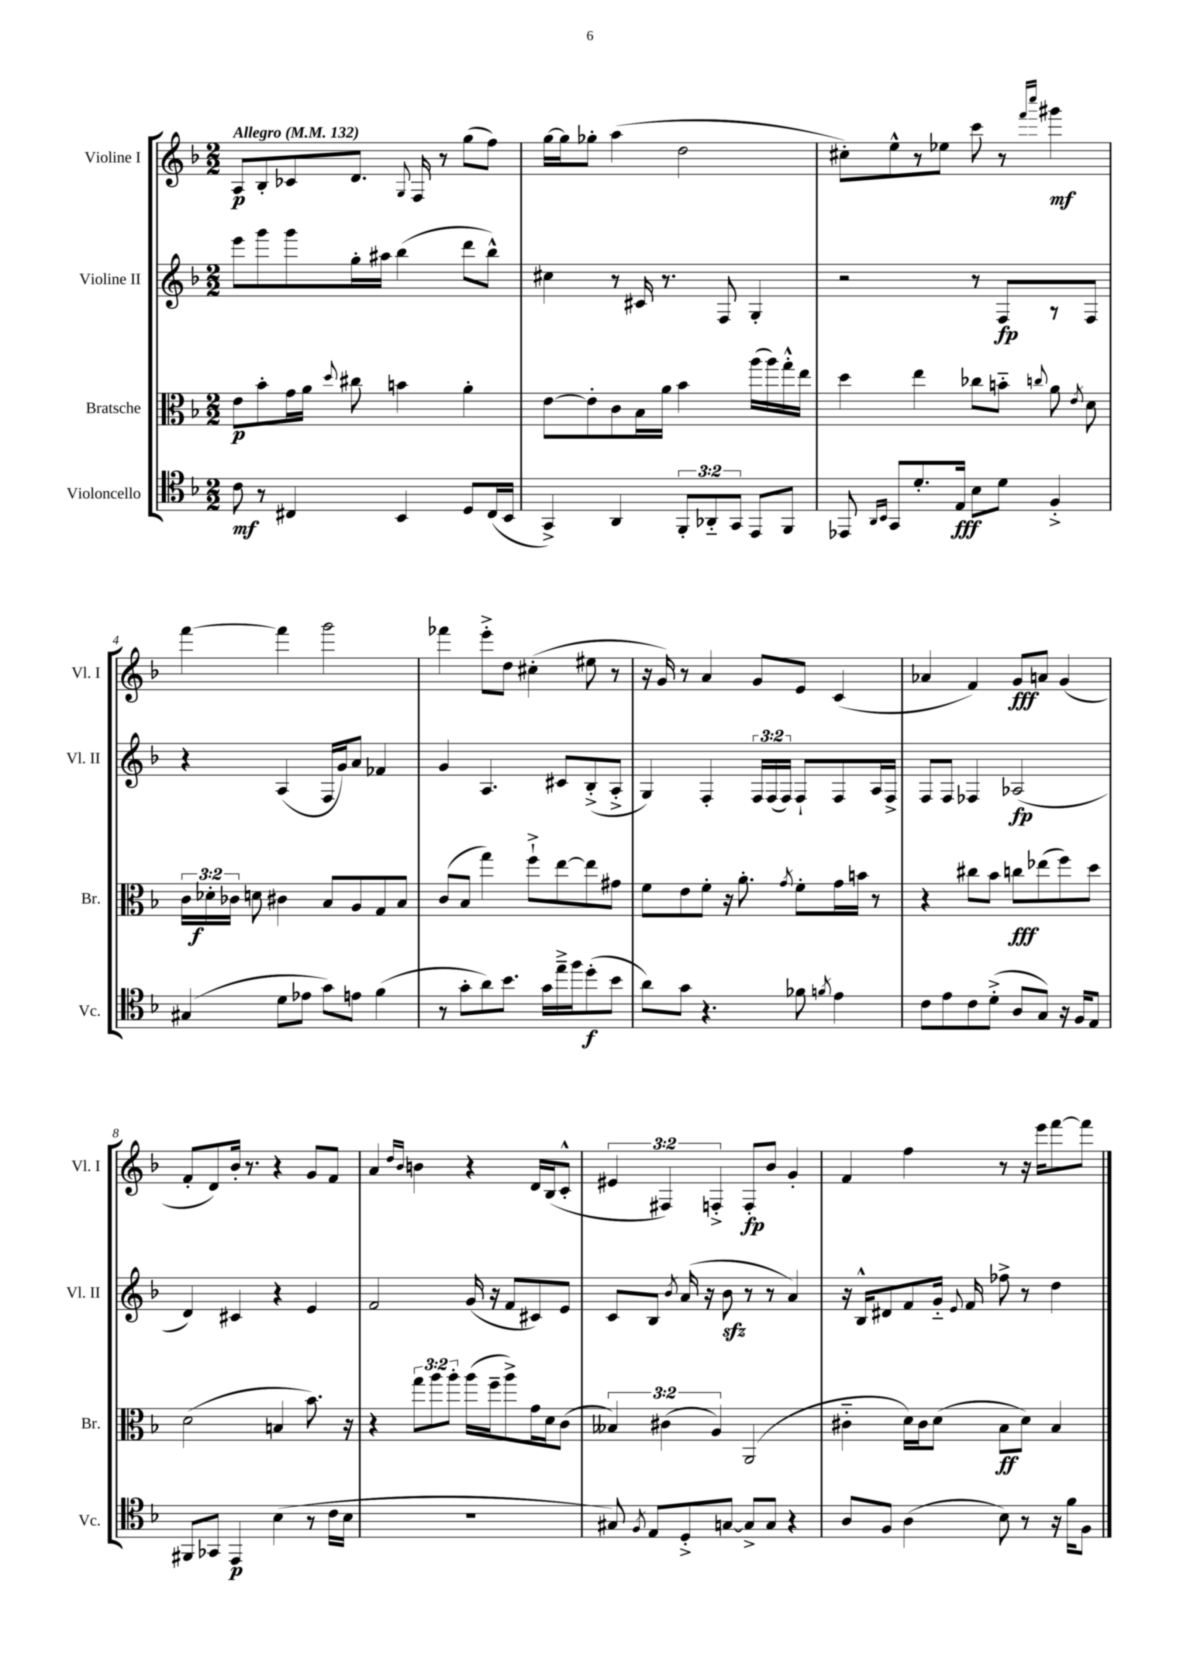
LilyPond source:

<<
\new StaffGroup <<
\new Staff = "s0" \with { instrumentName = "Violine I" shortInstrumentName = "Vl. I" } {
    \clef treble \key f \major \numericTimeSignature \time 2/2 \override Staff.TupletNumber.text = #tuplet-number::calc-fraction-text \tempo "Allegro" 4 = 132
    \autoBeamOff a8[\p bes8-. ces'8 d'8.] \appoggiatura { g8 } f16 r8 g''8[( f''8]) |
    g''16[~ g''16 ges''8]-. a''4( d''2 |
    cis''8[-.) e''8-^ r8 ees''8] c'''8 r8 \grace { f'''16[ c''''16] } gis'''4\mf |
    f'''4~ f'''4 g'''2 |
    fes'''4 e'''8[-.-> d''8] cis''4-.( eis''8 r8 |
    r16 g'16) r8 a'4 g'8[ e'8] c'4( |
    aes'4 f'4) g'8[\fff a'8] g'4( |
    f'8[-. d'8) bes'16]-. r8. r4 g'8[ f'8] |
    a'4 \grace { d''16[ bes'16] } b'4 r4 d'16[ bes16( c'8]-.-^ |
    \tuplet 3/2 { eis'4 fis4) f4-.-> } f8[-.\fp bes'8] g'4-. |
    f'4 f''4 r8 r16 e'''16[ f'''8~ f'''8] \bar "|." |
}
\new Staff = "s1" \with { instrumentName = "Violine II" shortInstrumentName = "Vl. II" } {
    \clef treble \key f \major \numericTimeSignature \time 2/2 \override Staff.TupletNumber.text = #tuplet-number::calc-fraction-text
    \autoBeamOff e'''8[ g'''8 g'''8 g''16-. ais''16] bes''4( d'''8[ bes''8]-^) |
    cis''4 r8 cis'16 r8. f8 g4-. |
    r2 r8 f8[\fp r8 f8] |
    r4 a4( f16[ g'16) a'8] fes'4 |
    g'4 a4. cis'8[ bes8-.->( a8]-.-> |
    g4) f4-. \tuplet 3/2 { f16[ f16( f16]) } f8[-! f8 a16 f16]-> |
    f8[ f8] fes4 aes2\fp( |
    d'4) cis'4 r4 e'4 |
    f'2 g'16( r16 f'8[ cis'8) e'8] |
    c'8[ bes8] \acciaccatura { bes'8 } a'16( r16 bes'8\sfz r8 r8 a'4) |
    r16 bes16[-^ dis'8 f'8 g'16]-_ \appoggiatura { e'8 } f'16 fes''8-> r8 d''4 \bar "|." |
}
\new Staff = "s2" \with { instrumentName = "Bratsche" shortInstrumentName = "Br." } {
    \clef alto \key f \major \numericTimeSignature \time 2/2 \override Staff.TupletNumber.text = #tuplet-number::calc-fraction-text
    \autoBeamOff e'8[\p bes'8-. g'16 a'16] \appoggiatura { d''8 } cis''8 b'4 a'4-. |
    e'8[~ e'8-. c'8 bes16 a'16] bes'4 a''16[( a''16) g''16-.-^ e''16] |
    d''4 e''4 ces''8[ b'8]-_ \appoggiatura { c''8 } a'8 \acciaccatura { e'8 } d'8 |
    \tuplet 3/2 { c'16[ des'16-.\f ces'16] } d'8 cis'4 bes8[ a8 g8 bes8] |
    c'8[( bes8] g''4) f''8[-!-> e''8~ e''8 gis'8] |
    f'8[ e'8 f'8]-. r16 a'8.-. \acciaccatura { g'8 } f'8[-. g'16 b'16] r8 |
    r4 cis''8[ bes'8] c''8[\fff ees''8( f''8) d''8] |
    d'2( b4 bes'8.) r16 |
    r4 \tuplet 3/2 { g''8[ a''8 a''8]-. } a''16[( f''16-- a''8->) g'16 d'16 c'8]( |
    \tuplet 3/2 { beses4) cis'4( a4) } a,2( |
    cis'4-_ d'16[) cis'16 d'8]( bes8[\ff d'8]) bes4 \bar "|." |
}
\new Staff = "s3" \with { instrumentName = "Violoncello" shortInstrumentName = "Vc." } {
    \clef tenor \key f \major \numericTimeSignature \time 2/2 \override Staff.TupletNumber.text = #tuplet-number::calc-fraction-text
    \autoBeamOff c'8\mf r8 cis4 bes,4 d8[ cis16( bes,16] |
    g,4->) a,4 \tuplet 3/2 { f,8[-. aes,8-_ g,8] } e,8[ f,8] |
    ees,8 \grace { a,16[ bes,16] } g,8[ d'8.-. e16]\fff bes8[ d'8] f4-.-> |
    gis4( d'8[ ees'8] g'8[) e'8] f'4( |
    r8 g'8[-. a'8) bes'8.] g'16[ e''16---> f''16 d''8-.\f( bes'8] |
    a'8[) g'8] r4. fes'8 \acciaccatura { f'8 } e'4 |
    c'8[ e'8 c'8 d'8]-.->( a8[ g8]) r16 f16[ e8] |
    fis,8[ ges,8] e,4\p bes4( r8 c'16[ bes16] |
    R1 |
    gis8) \acciaccatura { f8 } e8[ d8-.-> g8]~ g8[-> g8] r4 |
    a8[ f8] a4( bes8) r8 r16 f'16[ f8] \bar "|." |
}
>>
>>
